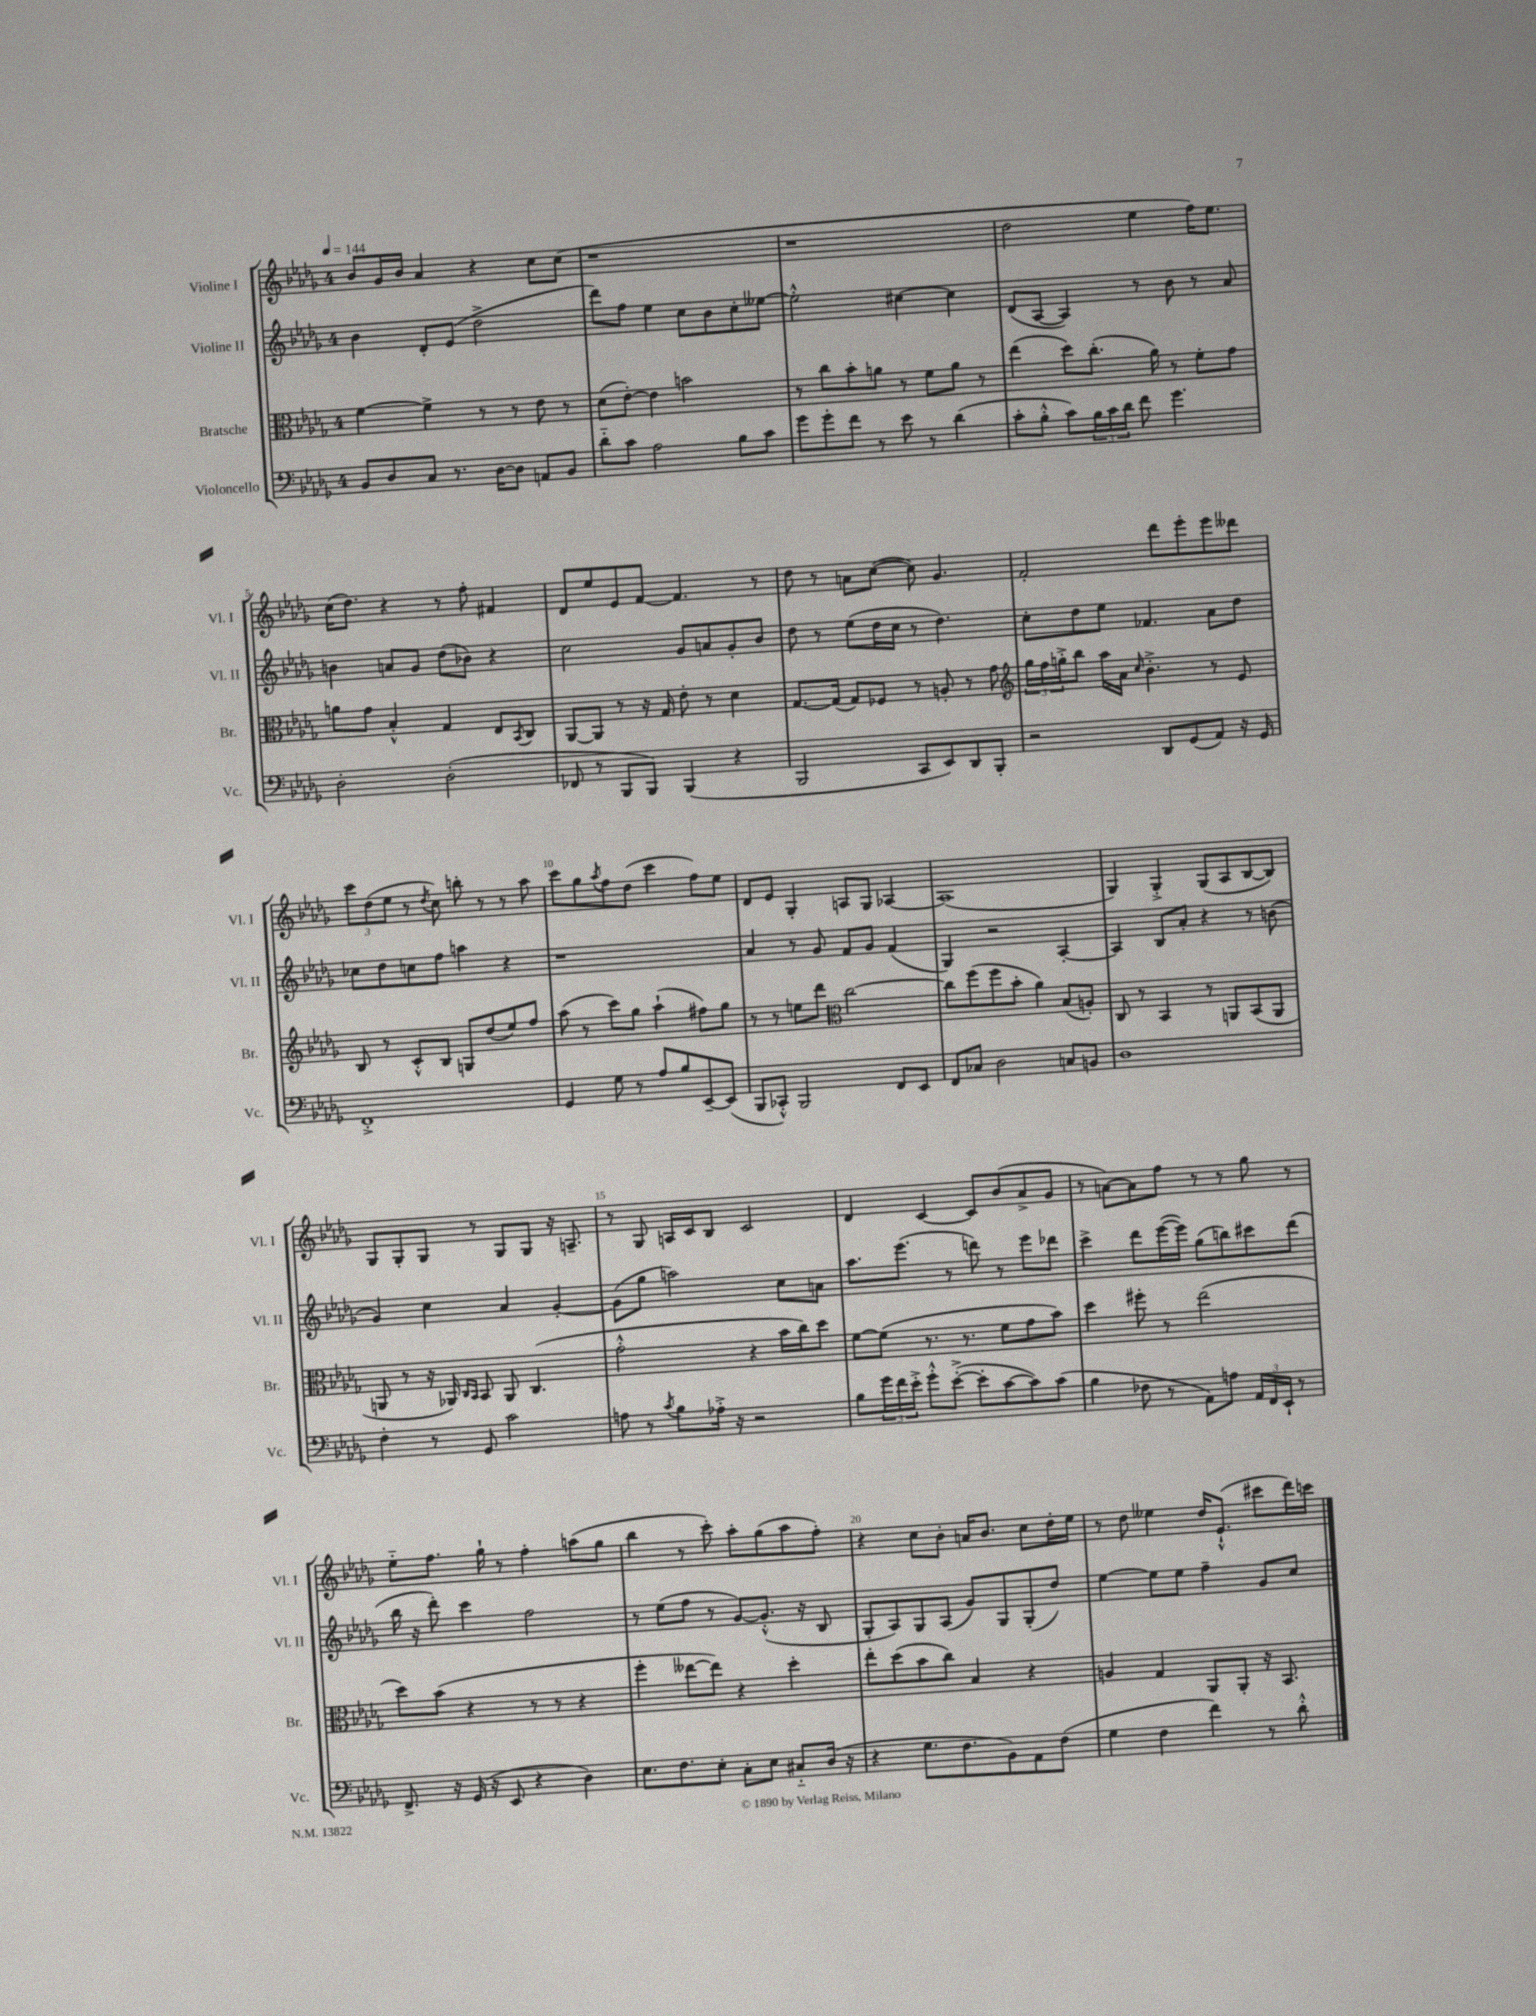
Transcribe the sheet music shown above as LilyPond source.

<<
\new StaffGroup <<
\new Staff = "s0" \with { instrumentName = "Violine I" shortInstrumentName = "Vl. I" } {
    \clef treble \key des \major \once \override Staff.TimeSignature.style = #'single-digit \time 4/4 \tempo 4 = 144
    bes'8 ges'16 bes'16 aes'4 r4 c''8 c''8( |
    r1 |
    r1 |
    des''2 ees''4 f''16) ees''8. |
    c''16( des''8.) r4 r8 f''8-. fis'4 |
    des'8 ees''8 ees'8 f'8~ f'4. r8 |
    des''8 r8 a'8 c''8~( c''8) ges'4. |
    f'2-. des'''8 ees'''8-. ees'''8 deses'''8 |
    \tuplet 3/2 { c'''8 des''8( ees''8 } r8 \acciaccatura { des''8 } c''8) b''8-. r8 r8 aes''8 |
    c'''8 ges''8 \acciaccatura { aes''8 } f''8 des''8( c'''4 f''8) ees''8 |
    des'8 ees'8 ges4-. a8 ges8 aes4~ |
    aes1( |
    ges4) ges4-.-> ges8( aes8 bes8~ bes8) |
    ges8 ges8-. ges8 r8 ges8 ges8 r16 a8.-- |
    r8 ges8 a16 c'16 bes8 c'2 |
    des'4 c'4~ c'8 bes'8( aes'8-> ges'8 |
    r8 a'8~) a'8 f''8 r8 r8 ges''8 r8 |
    ees''8-_ f''8. ges''16-! r8 f''4-. a''8( ges''8 |
    bes''4 r8 c'''8-.) aes''8-. ges''8( aes''8 f''8-.) |
    r4 c''8 bes'8-. a'16 bes'8. c''8 des''16-. ees''16 |
    r8 des''8 eeses''4 des''16 ees'8.-!-^( cis'''8 des'''16) c'''16 \bar "|." |
}
\new Staff = "s1" \with { instrumentName = "Violine II" shortInstrumentName = "Vl. II" } {
    \clef treble \key des \major \once \override Staff.TimeSignature.style = #'single-digit \time 4/4
    bes'4 des'8-. ees'8( des''2-> |
    des'''8) f''8 ees''4 c''8 bes'8 c''8-. eeses''8~ |
    eeses''2-.-^ cis''4~ cis''4 |
    des'8( aes8~ aes4) r8 bes'8 r8 aes'8 |
    b'4 a'8 ges'8 des''8( bes'8) r4 |
    c''2 ges'8 a'8 ges'8-. bes'8 |
    des''8 r8 ees''8( des''16 c''16 r8 des''4.) |
    c''8-. des''8 ees''8 fes'4. aes'8 des''8 |
    ces''8 des''8 c''8 f''8 a''4 r4 |
    r1 |
    aes'4 r8 ges'8 f'8 ges'8 f'4( |
    ges4) r2 aes4~-. |
    aes4 bes8 aes'8-. r4 r8 b'8( |
    ges'4) c''4 aes'4 ges'4~-. |
    ges'8( ges''8 a''2) c''8 a'8 |
    aes''8. ees'''8.( r8 d'''8) r8 ees'''8 des'''8 |
    c'''4-> des'''8 ees'''16~( ees'''16) ges''8( b''8) cis'''8 des'''8( |
    bes''16 r16 des'''8-.) c'''4 f''2 |
    r8 ees''8( f''8 r8 ges'8~) ges'8.-.-^( r16 bes8 |
    ges8-. aes8) ges8 aes8( ges'8) ges8 ges8-.( des''8) |
    ees''4~ ees''8 ees''8 f''4-- ges'8 c''8 \bar "|." |
}
\new Staff = "s2" \with { instrumentName = "Bratsche" shortInstrumentName = "Br." } {
    \clef alto \key des \major \once \override Staff.TimeSignature.style = #'single-digit \time 4/4
    f'4~ f'4-> r8 r8 ees'8 r8 |
    des'8( ees'8~-.) ees'4 b'2 |
    r8 c''8 bes'8-. a'8 r8 f'8 a'8 r8 |
    ees''4( des''8) c''8.-.( aes'16) r8 f'8-. ges'8 |
    a'8 ges'8 bes4-.-^ ges4 ees8 \acciaccatura { bes,8 } c8 |
    aes,8~ aes,8 r8 r16 ges16 ees'8-. r8 des'4 |
    ges8.~ ges16( ges8) fes8 r8 a8-. r8 ges'8 |
    \clef treble \tuplet 3/2 { ges''16 f''16 g''16-.-> } bes''8 aes''16 aes'16 \grace { c''16 } bes'4.-.-> r8 ees'8 |
    bes8 r8 c'8-.-^ bes8 g8 des''8( ees''8) f''8 |
    aes''8( r8 c'''8) ges''8 aes''4-!( fis''8) ges''8 |
    r8 r8 e''8 des'''8 \clef alto c''2~ |
    c''8 f''8( f''8 bes'8-. aes'4) bes8( a8-.) |
    c8 r8 bes,4 r8 a,8 bes,8( a,8 |
    a,8 r8 r16 aes,16) \grace { c16 bes,16 } bes,8 aes,8 c4.( |
    ges'2-.-^ r4 bes'16 c''16) des''8 |
    f'8~ f'8( r8. r8. f'8 ges'8 bes'8) |
    des''4 fis''8-. r8 ees''2( |
    des''8) bes'8( r4 r8 r8 r4 |
    f''4-. eeses''8~ eeses''8) r4 des''4-. |
    ees''8-. des''8( bes'8 c''8) bes4 r4 |
    a4 ges4 aes,8 aes,8-. r16 bes,8. \bar "|." |
}
\new Staff = "s3" \with { instrumentName = "Violoncello" shortInstrumentName = "Vc." } {
    \clef bass \key des \major \once \override Staff.TimeSignature.style = #'single-digit \time 4/4
    bes,8 des8 c8 r8. des16~ des8 a,8 bes,8 |
    des'8-_ c'8 aes2 bes8 c'8 |
    ges'8 ges'8-. f'8 r8 ees'8 r8 des'4( |
    c'8-. bes8-.-^ c'8) \tuplet 3/2 { bes16 c'16 des'16 } f'8 ges'4. |
    des2-. des2-.( |
    fes,8 r8 bes,,8 bes,,8) bes,,4( r4 |
    bes,,2 c,8 ees,8) des,8 bes,,8-. |
    r2 des,8 ges,8( aes,8) r16 ges,16 |
    f,1-.-> |
    ges,4 ges8 r8 aes8 bes8 ees,8~-- ees,8( |
    bes,,8 ces,8-.-^) bes,,2 f,8 ees,8 |
    f,8 ces8 des2 c8 b,8 |
    des1 |
    f4-. r8 ges,8 c'2 |
    a8 r8 \acciaccatura { c'8 } bes8 aes16-.-> r16 r2 |
    bes8 \tuplet 3/2 { ges'16 f'16 ees'16-.-> } ges'8-.-^ ees'8~-.->( ees'8-. c'8~ c'8) c'8( |
    bes4 fes8 r8 aes,8) a8 \tuplet 3/2 { aes,16 f,16 ees,16-! } r8 |
    f,8.-> r16 ges,16( r16 ees,8 r4 des4) |
    ees8. f8. ees8-. c8-. ees8 cis8-_ des16( r16 |
    r4 ges8. f8. bes,8) aes,8 f8( |
    ges4 f4 f'4) r8 des'8-.-^ \bar "|." |
}
>>
>>
\layout { \context { \Score \override BarNumber.break-visibility = ##(#f #t #t) barNumberVisibility = #(every-nth-bar-number-visible 5) } }
